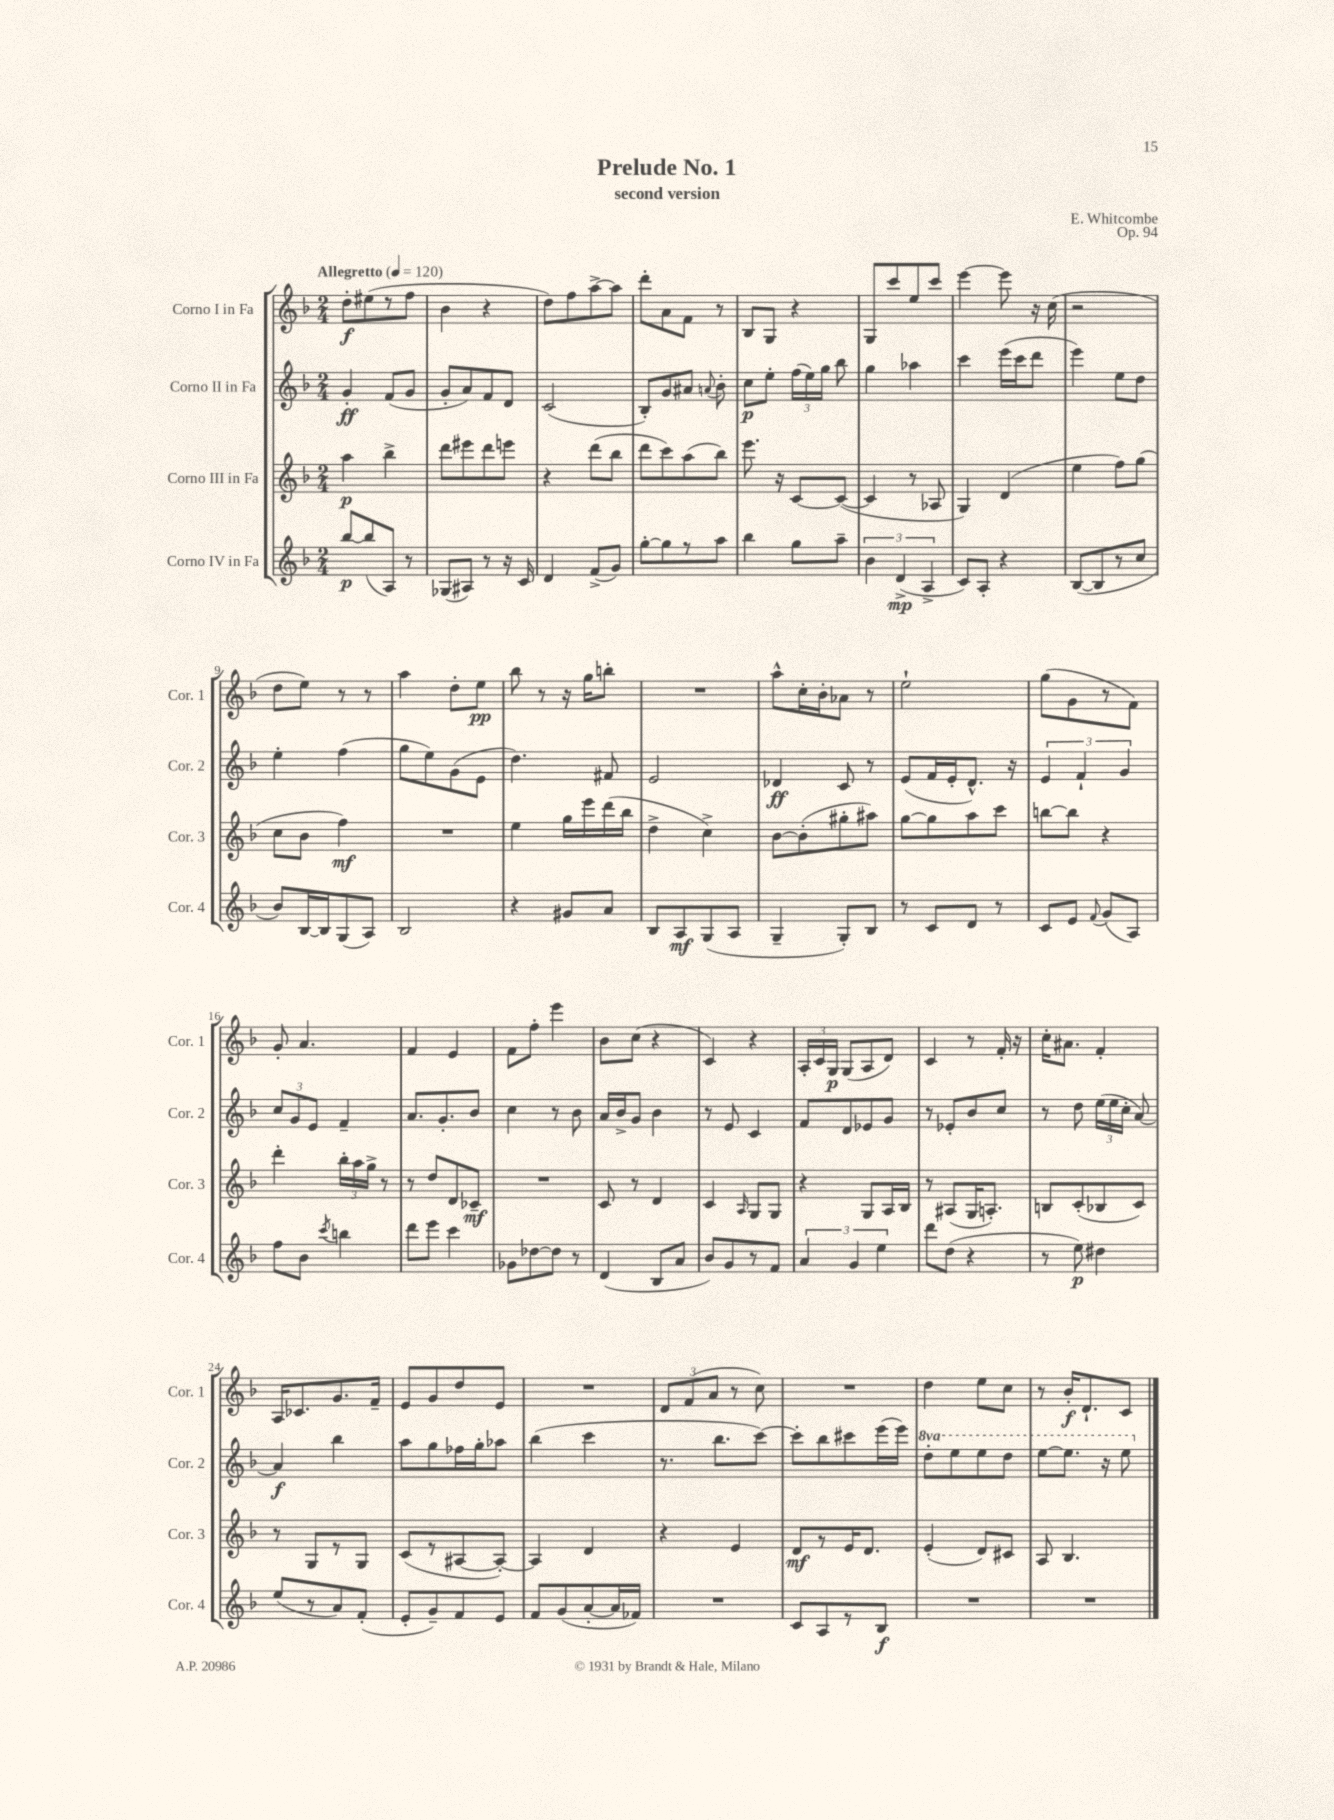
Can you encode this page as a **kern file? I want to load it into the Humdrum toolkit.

**kern	**kern	**kern	**kern
*staff4	*staff3	*staff2	*staff1
*clefG2	*clefG2	*clefG2	*clefG2
*k[b-]	*k[b-]	*k[b-]	*k[b-]
*M2/4	*M2/4	*M2/4	*M2/4
*MM120	*MM120	*MM120	*MM120
[8bb-	4aa	4g'	8dd'
(8bb-]	.	.	(8ee#
8A)	4bb-^	(8f	8r
8r	.	8g	8ff
=	=	=	=
(8G-	8ddd	8g'	4b-
8A#)	8eee#	8a)	.
8r	8ddd	8f	4r
16r	8eee	8d	.
16c	.	.	.
=	=	=	=
4d	4r	(2c	8dd)
.	.	.	8ff
(8f^	(8ddd	.	[8aa^
8g)	8bb-	.	8aa]
=	=	=	=
[8gg'	8ddd	8B-')	8ddd'
8gg]	8ccc)	8g	8a
8r	(8aa	8a#	8f
.	.	8qqa	.
8aa	8bb-)	8b-'	8r
=	=	=	=
4bb-	8.eee	8cc	8B-
.	.	8ee'	8G
.	16r	.	.
8gg	[8c	(24ff	4r
.	.	24ee)	.
.	.	24gg	.
8aa~	(8c_	8bb-	.
=	=	=	=
6b-	4c]	4gg	8G
.	.	.	8ccc
(6d^	.	.	.
.	8r	4aa-	8ee
6A^	.	.	.
.	8A-	.	8ccc
=	=	=	=
8c)	4G)	4ccc	[4eee
8A'	.	.	.
4r	(4d	(16eee	8eee]
.	.	16ccc	.
.	.	8ddd	16r
.	.	.	(16cc
=	=	=	=
([8B-	4ee	4eee)	2r
8B-]	.	.	.
8r	8ff)	8ee	.
8cc	(8gg	8dd	.
=	=	=	=
8b-)	8cc	4ee'	8dd
[16B-	8b-	.	8ee)
16B-]	.	.	.
(8G	4ff)	(4ff	8r
8A)	.	.	8r
=	=	=	=
2B-	2r	8gg	4aa
.	.	8ee)	.
.	.	(8g	8dd'
.	.	8e	8ee
=	=	=	=
4r	4ee	4.dd)	8bb-
.	.	.	8r
8g#	16gg	.	16r
.	16eee	.	16gg
8a	(16ddd	8f#	8bb'
.	16bb-	.	.
=	=	=	=
8B-	4dd^	2e	2r
8A	.	.	.
(8G	4cc^)	.	.
8A	.	.	.
=	=	=	=
4G~	[8b-	4d-	8aa^^
.	(8b-']	.	16cc'
.	.	.	16b-'
8G')	8gg#'	8c	8a-
8B-	8aa#)	8r	8r
=	=	=	=
8r	[8gg	(8e	2ee`
8c	8gg]	16f	.
.	.	16e'	.
8d	8aa	8.d^^)	.
8r	8ccc	.	.
.	.	16r	.
=	=	=	=
8c	[8bb	6e	(8gg
8e	8bb]	.	8g
.	.	6f`	.
8qqf	.	.	.
(8g	4r	.	8r
.	.	6g	.
8A)	.	.	8f)
=	=	=	=
8ff	4ddd'	12cc	8g'
.	.	12g	.
8b-	.	.	4.a
.	.	12e	.
8qccc	.	.	.
4bb	24bb-'	4f~	.
.	24aa	.	.
.	24gg^	.	.
.	8r	.	.
=	=	=	=
8ddd	8r	8.a	4f
8eee	8dd	.	.
.	.	8.g'	.
4ccc	8d	.	4e
.	8c-~	8b-	.
=	=	=	=
8g-	2r	4cc	8f
[8dd-	.	.	8ff'
8dd-]	.	8r	4eee
8r	.	8b-	.
=	=	=	=
(4d	8c	16a	8b-
.	.	16b-^	.
.	8r	8g	(8cc
8B-	4d	4b-	4r
8a	.	.	.
=	=	=	=
8b-)	4c	8r	4c)
8g	.	8e	.
.	16qqA	.	.
8r	8G	4c	4r
8f	8G	.	.
=	=	=	=
6a	4r	8f	24A'
.	.	.	24c
.	.	.	24G
.	.	8d	(8G
6g	.	.	.
.	8G	8e-	8A
6ee	.	.	.
.	16A	8g	8d)
.	16B-	.	.
=	=	=	=
8ddd	8r	8r	4c
(8dd	(8A#	8e-'	.
4r	16G	8b-	8r
.	8.A')	.	.
.	.	8cc	16f'
.	.	.	16r
=	=	=	=
8r	8B	8r	16cc'
.	.	.	8.a#
8ee)	(8c'	8dd	.
4dd#	8B-	(24ee	4f'
.	.	24ee	.
.	.	24cc'	.
.	8c)	[8a)	.
=	=	=	=
(8ee	8r	4a]	16A
.	.	.	8.c-
8r	8G	.	.
8a)	8r	4bb-	8.g
(8f'	8G	.	.
.	.	.	16f~
=	=	=	=
8e'	(8c	8aa	8e
8g~)	8r	8gg	8g
8f	[8A#	16ff-	8dd
.	.	16gg'	.
8e	8A#'_)	8aa-	8e
=	=	=	=
8f	4A#]	(4bb-	2r
(8g	.	.	.
[8a'	4d	4ccc	.
16a]	.	.	.
16f-)	.	.	.
=	=	=	=
2r	4r	8.r	12d
.	.	.	(12f
.	.	.	12a
.	.	8.bb-	.
.	4e	.	8r
.	.	[8ccc)	8cc)
=	=	=	=
8c	8d	8ccc']	2r
8A	8r	8bb-	.
8r	16e	8ccc#	.
.	8.d	.	.
8B-	.	(16eee	.
.	.	16eee)	.
=	=	=	=
2r	(4e'	8ddd'	4dd
.	.	8eee	.
.	8d)	8eee	8ee
.	8c#	8ddd	8cc
=	=	=	=
2r	8A	[8eee	8r
.	4.B-	8.eee]	16b-'
.	.	.	8.d`
.	.	16r	.
.	.	8eee	8c
==	==	==	==
*-	*-	*-	*-
